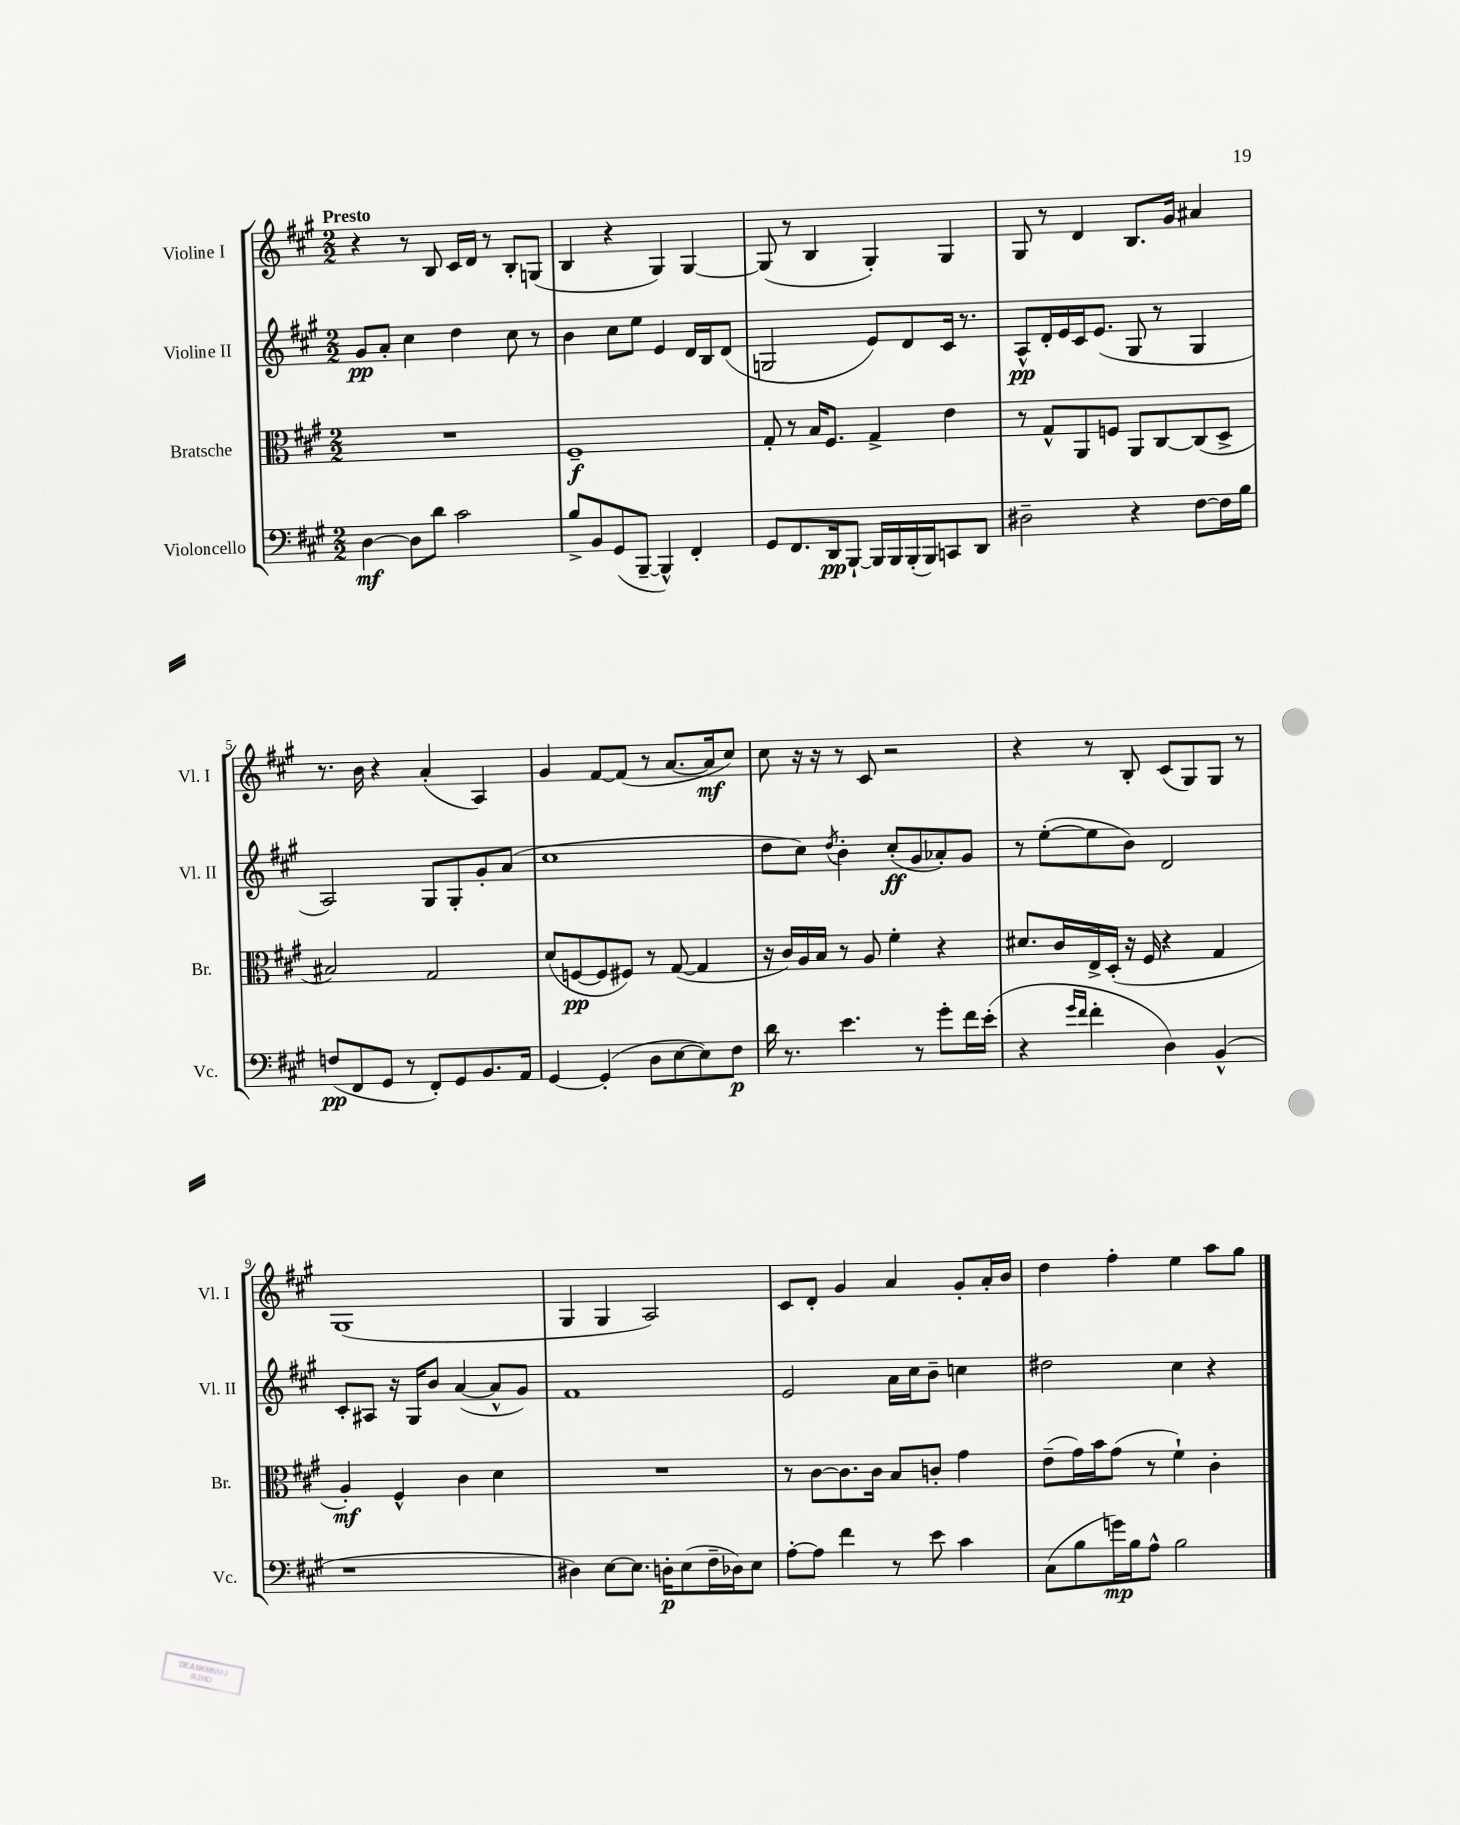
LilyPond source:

<<
\new StaffGroup <<
\new Staff = "s0" \with { instrumentName = "Violine I" shortInstrumentName = "Vl. I" } {
    \clef treble \key a \major \numericTimeSignature \time 2/2 \tempo "Presto"
    r4 r8 b8 cis'16 d'16 r8 b8-. g8( |
    b4 r4 gis4) gis4~ |
    gis8( r8 b4 gis4-.) gis4 |
    gis8 r8 d'4 b8. gis'16 ais'4 |
    r8. b'16 r4 a'4-.( a4) |
    gis'4 fis'8~ fis'8( r8 a'8.~ a'16\mf cis''8) |
    cis''8 r16 r16 r8 cis'8 r2 |
    r4 r8 b8-. cis'8( gis8) gis8 r8 |
    gis1( |
    gis4 gis4 a2) |
    cis'8 d'8-. gis'4 a'4 gis'8-. a'16-. b'16 |
    d''4 fis''4-. e''4 a''8 gis''8 \bar "|." |
}
\new Staff = "s1" \with { instrumentName = "Violine II" shortInstrumentName = "Vl. II" } {
    \clef treble \key a \major \numericTimeSignature \time 2/2
    gis'8\pp a'8-. cis''4 d''4 cis''8 r8 |
    b'4 cis''8 e''8 e'4 d'16 b16 d'8( |
    g2 e'8) d'8 cis'16 r8. |
    a8-^\pp d'16-. e'16 cis'16 e'8.( gis8 r8 gis4 |
    a2) gis8 gis8-. gis'8-. a'8( |
    cis''1 |
    d''8 cis''8) \acciaccatura { d''8 } b'4-. cis''8-.\ff( gis'8 aes'8-.) gis'8 |
    r8 e''8~-.( e''8 b'8) d'2 |
    cis'8-. ais8 r16 gis16 b'8 a'4~( a'8-^ gis'8) |
    fis'1 |
    e'2 a'16 cis''16 b'8-- c''4 |
    dis''2 cis''4 r4 \bar "|." |
}
\new Staff = "s2" \with { instrumentName = "Bratsche" shortInstrumentName = "Br." } {
    \clef alto \key a \major \numericTimeSignature \time 2/2
    R1 |
    fis1--\f |
    gis8-. r8 b16 fis8. gis4-> e'4 |
    r8 gis8-^ a,8 f8 a,8 cis8~ cis8( d8-> |
    bis2) gis2 |
    d'8( f8~\pp f8 fis8) r8 gis8~( gis4 |
    r16 cis'16) a16 b16 r8 a8 fis'4-. r4 |
    dis'8. cis'16 e16-> d16-.( r16 fis16 r4 gis4 |
    a4-.\mf) fis4-^ cis'4 d'4 |
    R1 |
    r8 cis'8~ cis'8. cis'16 b8 c'8-. gis'4 |
    e'8--( gis'16) b'16 gis'8( r8 fis'4-!) cis'4-. \bar "|." |
}
\new Staff = "s3" \with { instrumentName = "Violoncello" shortInstrumentName = "Vc." } {
    \clef bass \key a \major \numericTimeSignature \time 2/2
    d4~\mf d8 d'8 cis'2 |
    b8-> b,8 gis,8( b,,8~-- b,,4-^) fis,4-. |
    gis,8 fis,8. d,16\pp b,,8~-! b,,16 b,,16 b,,16-.( b,,16) c,8 d,8 |
    dis2-- r4 fis8~ fis16 b16 |
    f8\pp( fis,8 gis,8 r8 fis,8-.) gis,8 b,8. a,16 |
    gis,4~ gis,4-.( d8 e8~ e8) fis8\p |
    d'16 r8. e'4. r8 gis'8-. fis'16 e'16-.( |
    r4 \grace { gis'16 fis'16 } fis'4-. d4) b,4-^( |
    r1 |
    dis4) e8~ e8. d16-.\p e8( fis16-- des16) e8 |
    a8~-. a8 fis'4 r8 e'8 cis'4 |
    cis8( b8 g'16\mp) b16 a8-^ b2 \bar "|." |
}
>>
>>
